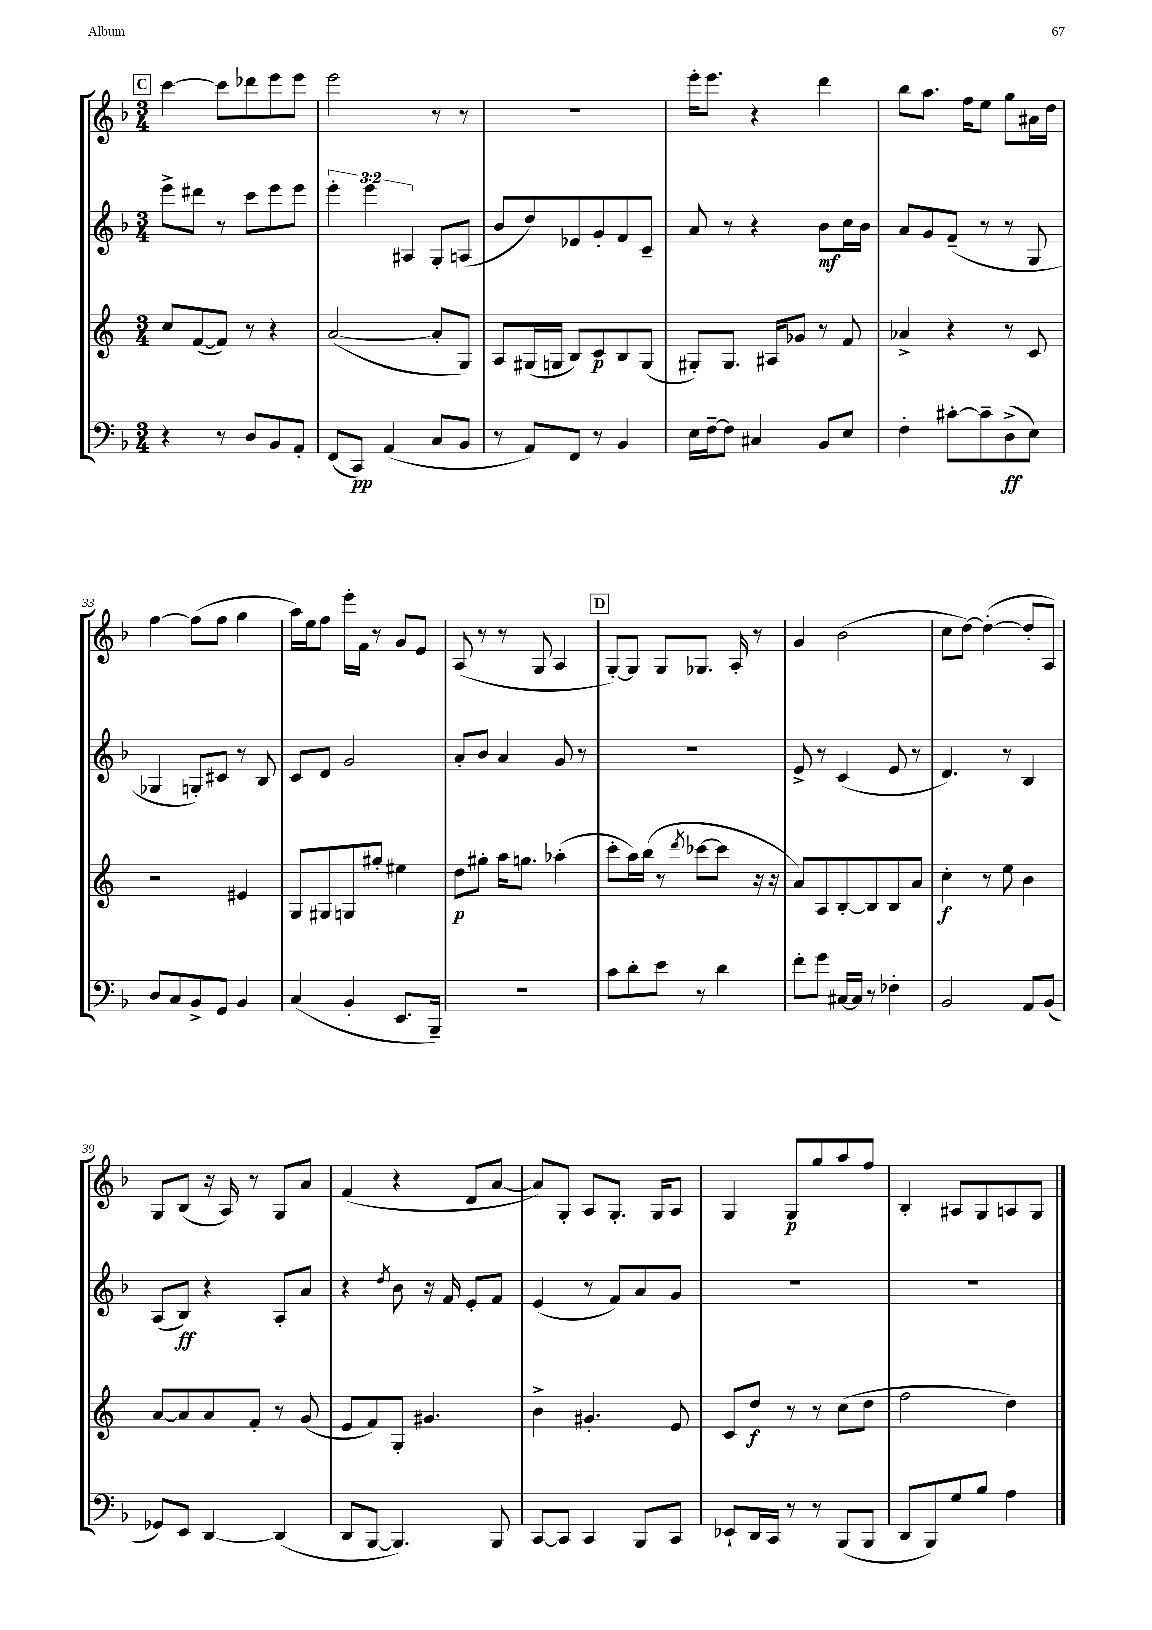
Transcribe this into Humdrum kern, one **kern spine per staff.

**kern	**kern	**kern	**kern
*staff4	*staff3	*staff2	*staff1
*clefF4	*clefG2	*clefG2	*clefG2
*k[b-]	*k[]	*k[b-]	*k[b-]
*M3/4	*M3/4	*M3/4	*M3/4
4r	8cc	8eee^	[4ccc
.	([8f	8ddd#	.
8r	8f])	8r	8ccc]
8D	8r	8ccc	8ddd-
8BB-	4r	8eee	8eee
8AA'	.	8eee	8eee
=	=	=	=
(8FF	([2a	6eee'	2eee
8CC)	.	.	.
.	.	6eee	.
(4AA	.	.	.
.	.	6A#	.
8C	8a']	8G'	8r
8BB-	8G)	(8A	8r
=	=	=	=
8r	8A	8b-	2.r
8AA)	(16G#	8dd)	.
.	16G	.	.
8FF	8B)	8e-	.
8r	8c	8g'	.
4BB-	8B	8f	.
.	(8G	8c~	.
=	=	=	=
16E	8G#')	8a	16eee'
[16F~	.	.	8.eee
8F]	8.G#	8r	.
4C#	.	4r	4r
.	16A#	.	.
.	8g-	.	.
8BB-	8r	8b-	4ddd
8E	8f	16cc	.
.	.	16b-	.
=	=	=	=
4F'	4a-^	8a	8bb-
.	.	8g	8.aa
[8c#'	4r	(8f~	.
.	.	.	16ff
8c#~]	.	8r	8ee
(8D^	8r	8r	8gg
8E)	8c	8G	16a#
.	.	.	16dd
=	=	=	=
8D	2r	4G-	[4ff
8C	.	.	.
8BB-^	.	8G')	(8ff]
8GG	.	8c#	8ff
4BB-	4e#	8r	4gg
.	.	8B-	.
=	=	=	=
(4C	8G	8c	16aa)
.	.	.	16ee
.	8G#	8d	8ff
4BB-'	8G	2g	16eee'
.	.	.	16f
.	8gg#'	.	8r
8.EE	4ee#	.	8g
.	.	.	8e
16BBB-~)	.	.	.
=	=	=	=
2.r	8dd	8a'	(8A
.	8gg#'	8b-	8r
.	16aa	4a	8r
.	8.gg	.	.
.	.	.	8G
.	(4aa-'	8g	4A
.	.	8r	.
=	=	=	=
8c	8ccc'	2.r	[8G')
8d'	16aa)	.	8G]
.	(16bb	.	.
8e	8r	.	8G
.	8qddd	.	.
8r	[8ccc-	.	8.G-
4d	8ccc-]	.	.
.	.	.	16A'
.	16r	.	8r
.	16r	.	.
=	=	=	=
8f'	8a)	8e^	4g
8g	8A	8r	.
[16C#	[8B'	(4c	(2b-
16C#]	.	.	.
8r	8B]	.	.
4F-'	8B	8e	.
.	8a	8r	.
=	=	=	=
2BB-	4cc'	4.d)	8cc
.	.	.	[8dd)
.	8r	.	(4dd'_
.	8ee	8r	.
8AA	4b	4B-	8dd']
(8BB-	.	.	8A)
=	=	=	=
8GG-)	[8a	(8A	8G
8EE	8a]	8B-)	(8B-
[4DD	8a	4r	16r
.	.	.	16A)
.	8f'	.	8r
(4DD]	8r	8A'	8G
.	(8g	8a	8a
=	=	=	=
8DD	8e	4r	(4f
[8BBB-	8f)	.	.
.	.	8qdd	.
4.BBB-])	8G'	8b-	4r
.	4.g#	16r	.
.	.	16f	.
.	.	8e'	8d
8BBB-	.	8f	[8a
=	=	=	=
[8CC	4b^	(4e	8a])
8CC]	.	.	8G'
4CC	4.g#'	8r	8A
.	.	8f)	8.G'
8BBB-	.	8a	.
.	.	.	16G
8CC	8e	8g	8A
=	=	=	=
8EE-`	8c	2.r	4G
16DD	8dd	.	.
16CC	.	.	.
8r	8r	.	8G
8r	8r	.	8gg
(8BBB-	(8cc	.	8aa
8BBB-	8dd	.	8ff
=	=	=	=
8DD	2ff	2.r	4B-'
8BBB-)	.	.	.
8G	.	.	8A#
8B-	.	.	8G
4A	4dd)	.	8A
.	.	.	8G
==	==	==	==
*-	*-	*-	*-
